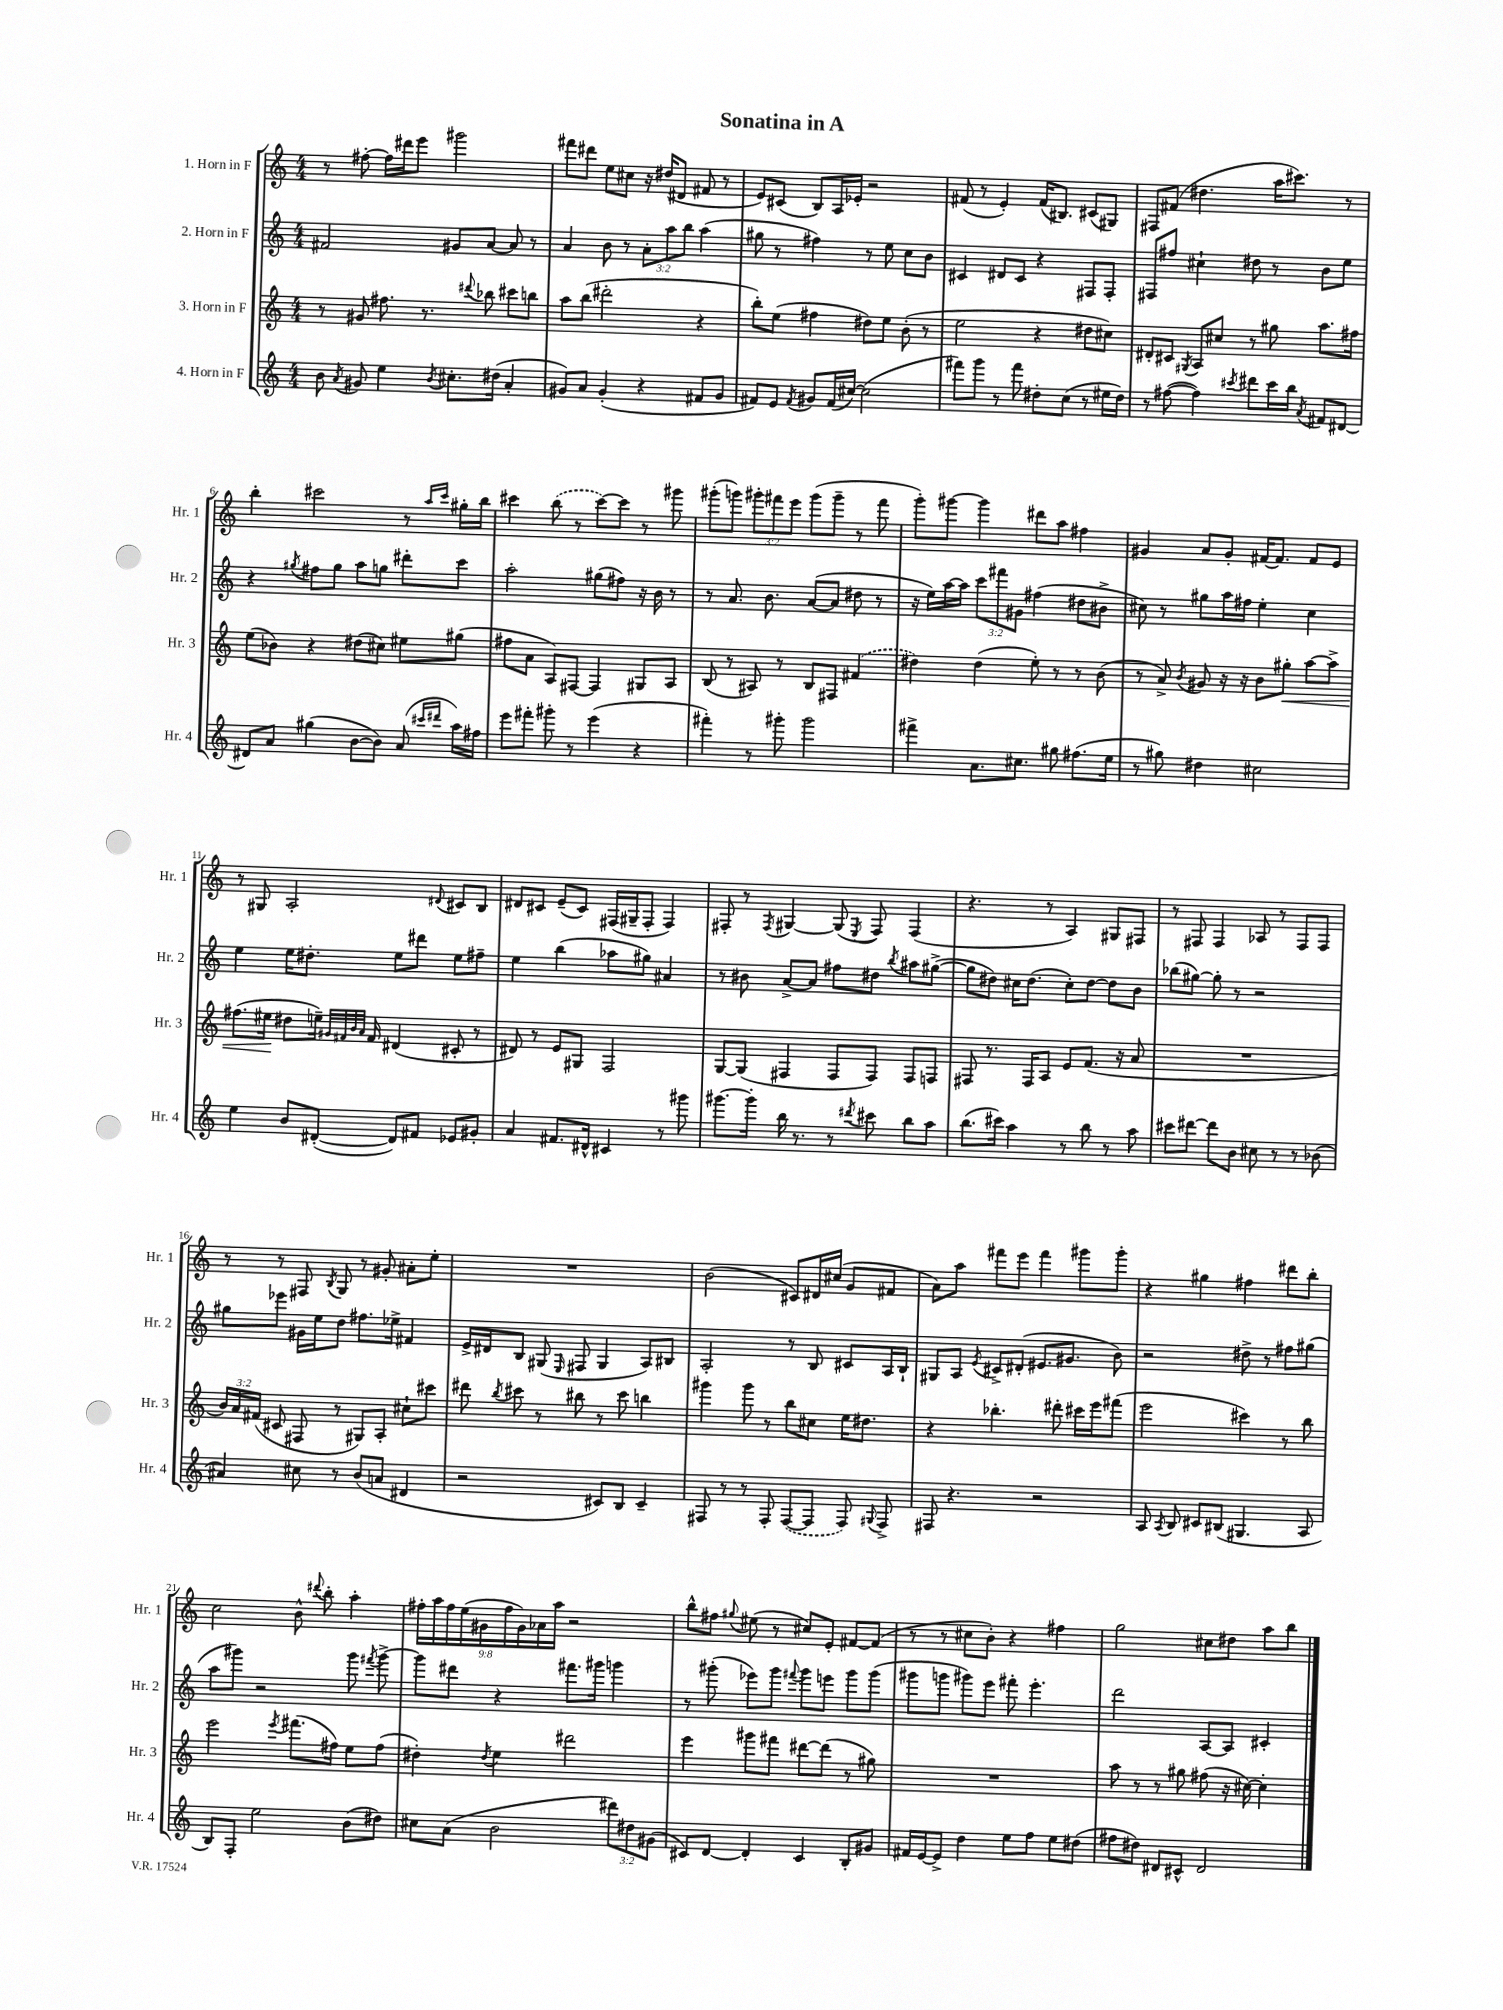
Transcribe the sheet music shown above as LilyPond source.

\header { title = "Sonatina in A" }
<<
\new StaffGroup <<
\new Staff = "s0" \with { instrumentName = "1. Horn in F" shortInstrumentName = "Hr. 1" } {
    \clef treble \key c \major \numericTimeSignature \time 4/4 \override Staff.TupletNumber.text = #tuplet-number::calc-fraction-text
    \autoBeamOff r8 fis''8~-. fis''16[ dis'''16 e'''8] gis'''2 |
    fis'''8[ dis'''8] e''8[ cis''8] r16 dis''16[( dis'8] fis'8 r8 |
    e'8[) cis'8]( b8[) a16 ees'16]-. r2 |
    fis'8( r8 e'4-.) fis'16[( bis8.]) cis'8[( gis8]) |
    fis8[ fis'8]( dis''4. a''16[ cis'''8.]) r8 |
    b''4-. cis'''2 r8 \grace { a''16[ cis'''16] } gis''16[-. b''16] |
    cis'''4 \once \slurDashed b''8( r8 cis'''8[~) cis'''8] r8 gis'''8 |
    gis'''8[-.( g'''8]) \tuplet 3/2 { gis'''8[-. fis'''8 e'''8] } gis'''8[( gis'''8]-- r8 fis'''8 |
    g'''8[-.) gis'''8]~ gis'''4 dis'''8[ a''8] fis''4 |
    gis'4 a'8[ gis'8]-. fis'16[~ fis'8.] fis'8[ e'8] |
    r8 gis8 a2-. \appoggiatura { dis'8 } cis'8[ b8] |
    dis'8[ cis'8] e'8[--( cis'8]) fis16[( gis16-- fis8]-. fis4) |
    fis8-. r8 \acciaccatura { fis8 } gis4~ gis8( \acciaccatura { e8 } fis8) fis4( |
    r4. r8 a4) gis8[ fis8] |
    r8 fis8 fis4 aes8 r8 fis8[ fis8] |
    r8 r8 fis8 \acciaccatura { b8 } g8 r8 gis'8-. ais'8[-. e''8]-. |
    R1 |
    b'2( cis'8[) dis'16 cis''16]( g'8[ fis'8] |
    a'8[) a''8] fis'''8[ e'''8] fis'''4 gis'''8[ gis'''8]-. |
    r4 gis''4 fis''4 dis'''8[ b''8]-. |
    c''2 b'8-^ \appoggiatura { dis'''8 } b''8-. a''4-. |
    \tuplet 9/8 { fis''16[-. a''16 fis''16 e''16( gis'16 fis''16 gis'16) aes'16 a''16] } r2 |
    b''8[-^ fis''8] \appoggiatura { gis''8 } eis''8( r8 cis''8[) e'8]-. fis'8[~ fis'8]( |
    r8 r8 cis''8[ b'8]-.) r4 fis''4 |
    g''2 cis''8[ dis''8] a''8[ b''8] \bar "|." |
}
\new Staff = "s1" \with { instrumentName = "2. Horn in F" shortInstrumentName = "Hr. 2" } {
    \clef treble \key c \major \numericTimeSignature \time 4/4 \override Staff.TupletNumber.text = #tuplet-number::calc-fraction-text
    \autoBeamOff fis'2 gis'8[ a'8]~ a'8 r8 |
    a'4 b'8 r8 \tuplet 3/2 { a'8[-. a''8 b''8] } a''4( |
    gis''8 r8 fis''4) r8 e''8 c''8[ b'8] |
    cis'4 dis'8[ cis'8] r4 fis8[ fis8]-. |
    fis8[ fis''8] cis''4-! dis''8 r8 b'8[ e''8] |
    r4 \acciaccatura { gis''8 } fis''8[ gis''8] a''8[ g''8] dis'''8[-. c'''8] |
    a''2-. gis''8[( fis''8]) r16 b'16 r8 |
    r8 a'8. b'8. a'8[~( a'8] dis''8 r8 |
    r16 e''16[) a''16~ a''16] \tuplet 3/2 { c'''8[ fis'''8 gis'8] } fis''4( dis''8[ bis'8]-> |
    cis''8) r8 gis''8[ a''16 fis''16] e''4-. cis''4 |
    e''4 e''16[ dis''8.]-. e''8[ dis'''8] e''8[ fis''8]-- |
    e''4 b''4( aes''8[ gis''8]) ais'4 |
    r8 bis'8 a'8[~-> a'8] fis''8[ dis''8] \acciaccatura { b''8 } ais''8[ gis''8]~->( |
    gis''8[ dis''8]) cis''16[ dis''8.]( cis''8[-.) dis''8]~ dis''8[ b'8] |
    bes''8[( gis''8]~) gis''8-. r8 r2 |
    gis''8[ ees'''8] gis'16[ e''16 d''8] fis''8.[ ees''16]-> fis'4 |
    e'16[-> dis'16 b8] gis8( \grace { e16 } fis8 gis4 a8[) bis8] |
    a2-. r8 b8 cis'8[ a16 b16]-! |
    gis8[ a8] \acciaccatura { e'8 } cis'8[-> dis'8]-.( eis'8.[ gis'8.] b'8) |
    r2 dis''8-> r8 fis''8[ gis''8]( |
    a''8[ gis'''8]) r2 gis'''8 \acciaccatura { fis'''8 } gis'''8~-> |
    gis'''8[ dis'''8] r4 fis'''8.[ gis'''16] g'''4 |
    r8 gis'''8-.( ees'''8[) gis'''8] \appoggiatura { fis'''8 } gis'''8[ e'''8] gis'''8[ gis'''8]( |
    gis'''8[ g'''8] gis'''8[) e'''8] fis'''8-. e'''4.-. |
    d'''2 a8[~ a8] cis'4-. \bar "|." |
}
\new Staff = "s2" \with { instrumentName = "3. Horn in F" shortInstrumentName = "Hr. 3" } {
    \clef treble \key c \major \numericTimeSignature \time 4/4 \override Staff.TupletNumber.text = #tuplet-number::calc-fraction-text
    \autoBeamOff r8 gis'8 fis''8. r8. \appoggiatura { dis'''8 } bes''8 cis'''8[ b''8] |
    a''8[ b''8]( dis'''2-. r4 |
    b''8[-.) e''8]( fis''4 dis''8[) e''8] b'8-.( r8 |
    e''2 r4 dis''8[ cis''8]) |
    dis'8[-. cis'8] \acciaccatura { gis8 } a8[ cis''8] r8 gis''8 a''8.[ fis''16] |
    e''8[( bes'8]) r4 dis''8[( cis''8]) eis''8[ gis''8]( |
    fis''8[ a'8] a8[) fis8]~ fis4 gis8[ a8] |
    b8( r8 ais8) r8 b8[ fis8] \once \slurDashed fis'4( |
    dis''4) dis''4( e''8-.) r8 r8 b'8( |
    r8 a'8->) \acciaccatura { b'8 } gis'8 r16 r16 b'8[ gis''8]-.\< a''8[~ a''8]-> |
    fis''8.[( eis''16]\! dis''8[ e''16]--) \grace { gis'32[ fis'32 b'32 a'32] } fis'16 dis'4( cis'8-. r8 |
    dis'8) r8 e'8[ gis8] f2 |
    g8[~ g8]( fis4 fis8[ fis8]) fis8[ f8] |
    fis8 r8. fis16[ a8] e'8[ f'8.]( r16 a'8 |
    R1 |
    \tuplet 3/2 { b'16[) a'16 fis'16]( } cis'8 fis8 r8 gis8[) a8]-. cis''8[-! cis'''8] |
    dis'''8 \acciaccatura { b''8 } cis'''8 r8 bis''8 r8 cis'''8 b''4 |
    gis'''4 gis'''8 r8 b''8[ cis''8] e''16[ dis''8.] |
    r4 bes''4.-. dis'''8-. cis'''16[ e'''16 fis'''8]( |
    e'''2 cis'''4) r8 b''8 |
    e'''2 \acciaccatura { e'''8 } fis'''8.[( fis''16]) e''8[ fis''8]( |
    dis''4-.) \acciaccatura { dis''8 } e''4 dis'''2 |
    e'''4 gis'''8[ fis'''8] dis'''8[~ dis'''8]( r8 gis''8) |
    R1 |
    a''8 r8 r8 gis''8 fis''8( r16 cis''16~) cis''4-. \bar "|." |
}
\new Staff = "s3" \with { instrumentName = "4. Horn in F" shortInstrumentName = "Hr. 4" } {
    \clef treble \key c \major \numericTimeSignature \time 4/4 \override Staff.TupletNumber.text = #tuplet-number::calc-fraction-text
    \autoBeamOff b'8 \acciaccatura { a'8 } gis'8 e''4 \acciaccatura { b'8 } cis''8.[-. dis''16]( a'4-. |
    gis'8[) a'8] gis'4-.( r4 fis'8[ gis'8] |
    fis'8[) e'8] \acciaccatura { fis'8 } gis'8[ fis'16( cis''16]~) cis''2( |
    fis'''8[) g'''8] r8 fis'''8 dis''8[-. c''8]( r8 eis''16[ dis''16]) |
    r8 fis''8~( fis''4) \acciaccatura { cis'''8 } dis'''8[ cis'''16 b''16] \acciaccatura { a'8 } fis'8[ dis'8]~ |
    dis'8[ a'8] gis''4( b'8[~ b'8]) a'8( \grace { cis'''16[ dis'''16] } a''16[) fis''16] |
    e'''8[ fis'''8]-. gis'''8-. r8 e'''4( r4 |
    fis'''4-.) r8 gis'''8-. gis'''2 |
    fis'''4-> a'8.[ cis''8.] gis''8 fis''8.[( e''16] |
    r8 gis''8) dis''4 cis''2 |
    e''4 b'8[ dis'8]~-.( dis'8[) fis'8] ees'8[ gis'8]-. |
    a'4 fis'8.[ dis'16]-^ cis'4 r8 gis'''8 |
    gis'''8.[~ gis'''16]-. b''16 r8. r8 \acciaccatura { dis'''8 } cis'''8 b''8[ a''8] |
    b''8.[( cis'''16]) a''4 r8 b''8 r8 a''8 |
    cis'''8[ dis'''8]~ dis'''8[ b'8] cis''8 r8 r8 bes'8( |
    ais'4) cis''8 r8 b'8[( a'8] dis'4 |
    r2 cis'8[) b8] cis'4-- |
    fis8 r8 r8 fis8-. \once \slurDashed fis8[~( fis8] fis8) \appoggiatura { gis8 } fis8-> |
    fis8 r4. r2 |
    a8 \acciaccatura { a8 } b8 cis'8[ bis8]( gis4. a8 |
    b8[) f8]-. e''2 b'8[( dis''8]) |
    cis''8[ a'8]( b'2 \tuplet 3/2 { dis'''8[) dis''8 gis'8]( } |
    cis'8[) d'8]~ d'4-. cis'4 b8[-. gis'8] |
    fis'16[ e'16~ e'8]-> d''4 e''8[ f''8] e''8[ dis''8]( |
    fis''8[ dis''8]) dis'8[ cis'8]-^ dis'2 \bar "|." |
}
>>
>>
